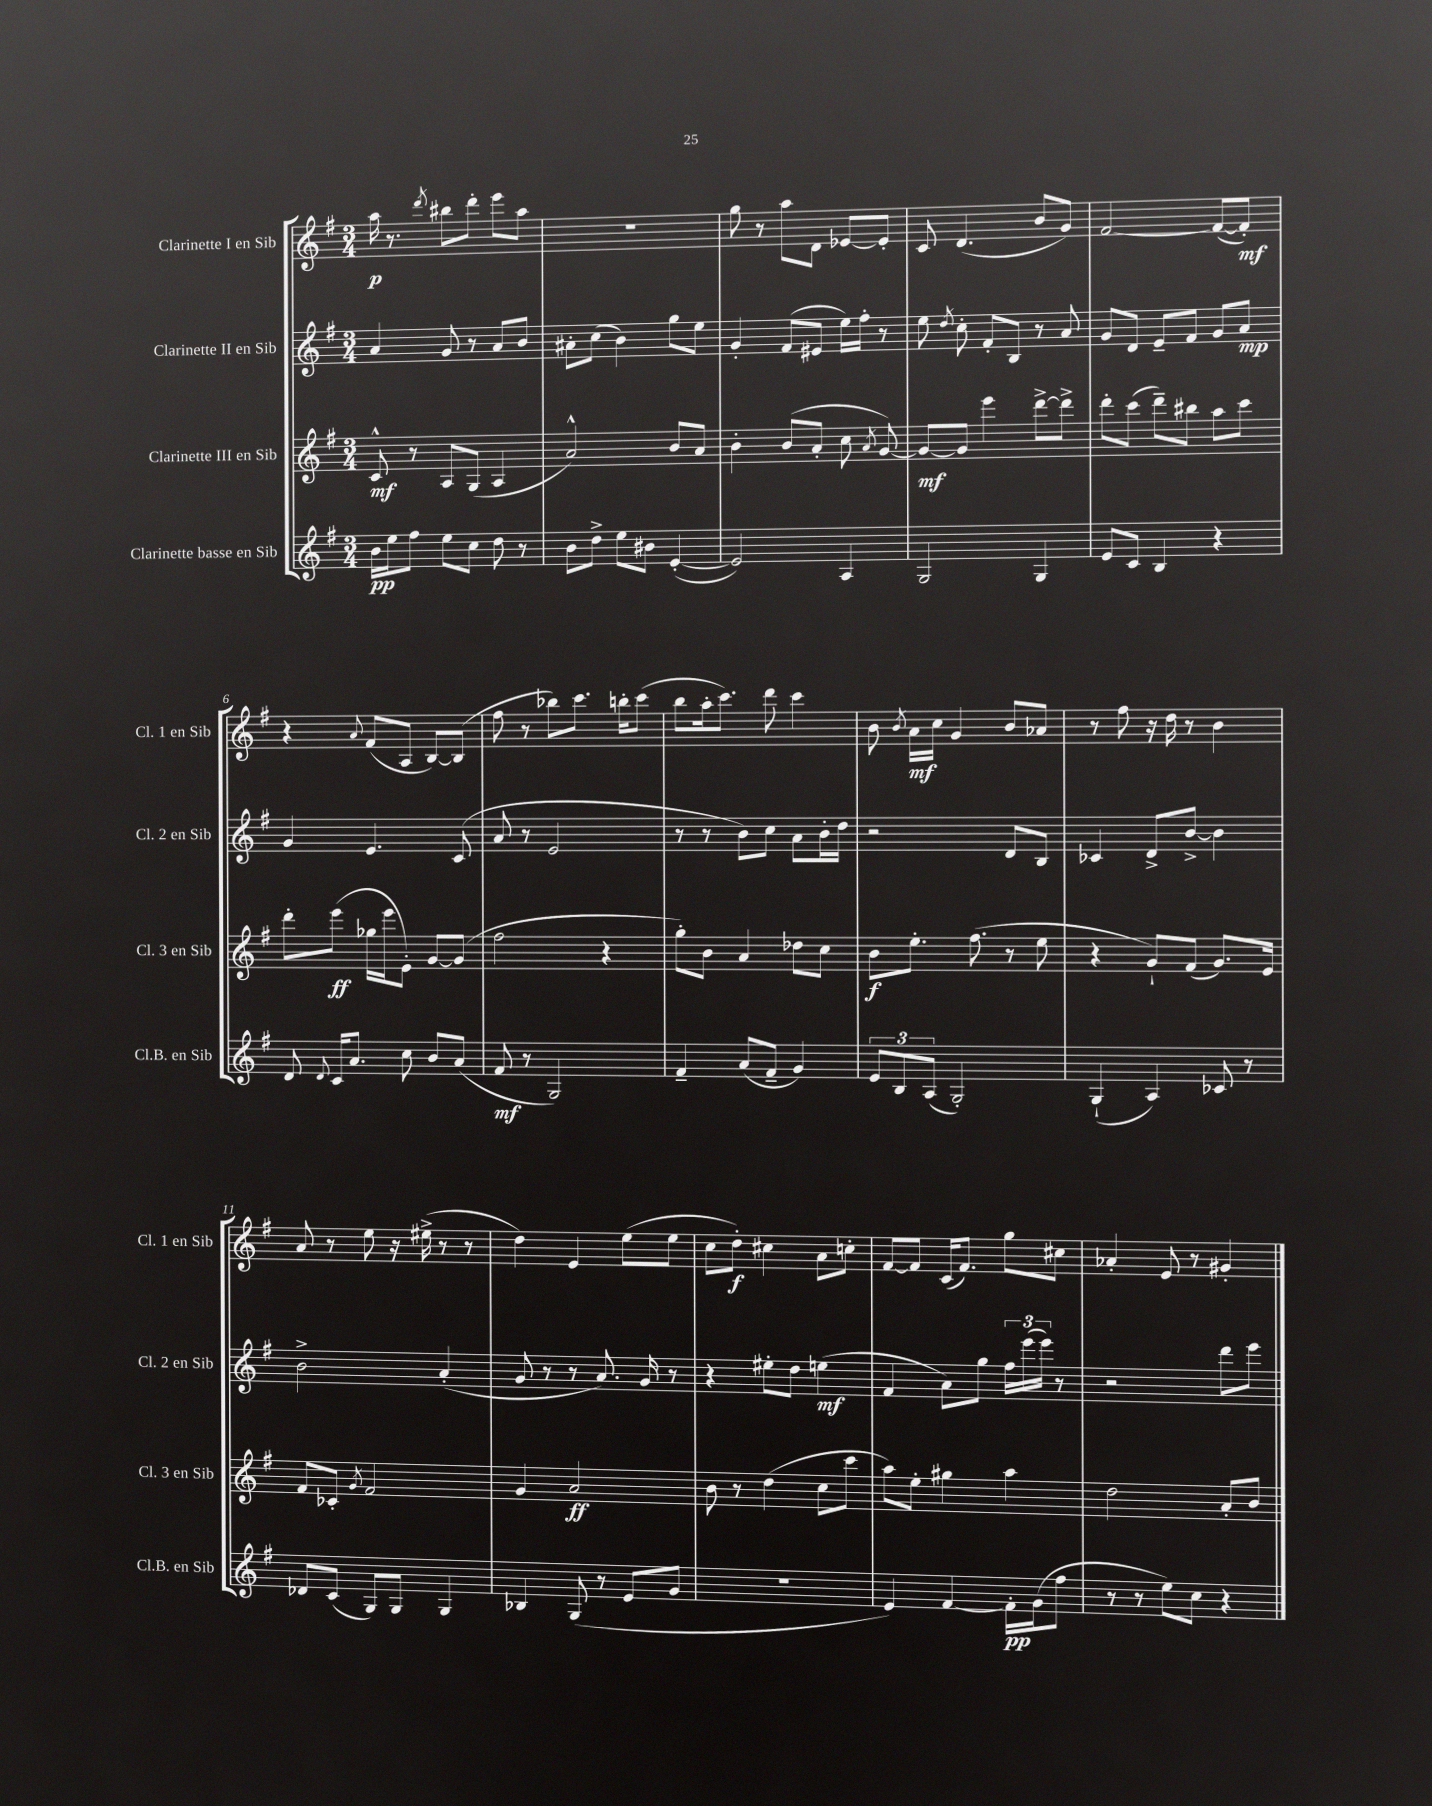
<<
\new StaffGroup <<
\new Staff = "s0" \with { instrumentName = "Clarinette I en Sib" shortInstrumentName = "Cl. 1 en Sib" } {
    \clef treble \key g \major \numericTimeSignature \time 3/4
    \autoBeamOff a''16\p r8. \acciaccatura { d'''8 } bis''8[ d'''8]-. e'''8[ a''8] |
    R2. |
    g''8 r8 a''8[ d'8] ees'8[~ ees'8]-. |
    c'8 d'4.( b'8[ g'8]) |
    fis'2~ fis'8[~( fis'8]-.\mf) |
    r4 \appoggiatura { a'8 } fis'8[( a8] b8[~) b8]( |
    fis''8 r8 bes''8[) c'''8.] b''16[-. c'''8]( |
    b''8[ a''16-. c'''8.]) d'''8 c'''4 |
    b'8 \acciaccatura { b'8 } a'16[\mf c''16] g'4 b'8[ aes'8] |
    r8 fis''8 r16 d''16 r8 b'4 |
    a'8 r8 e''8 r16 eis''16->( r8 r8 |
    d''4) e'4 e''8[( e''8] |
    c''8[ d''8]-.\f) cis''4 a'8[ c''8]-. |
    fis'8[~ fis'8] c'16[( fis'8.]) g''8[ cis''8] |
    aes'4-. e'8 r8 gis'4-. \bar "|." |
}
\new Staff = "s1" \with { instrumentName = "Clarinette II en Sib" shortInstrumentName = "Cl. 2 en Sib" } {
    \clef treble \key g \major \numericTimeSignature \time 3/4
    \autoBeamOff a'4 g'8 r8 a'8[ b'8] |
    ais'8[-. c''8]( b'4) g''8[ e''8] |
    g'4-. fis'8[( eis'8] e''16[) fis''16]-. r8 |
    e''8 \acciaccatura { d''8 } c''8-. fis'8[-. b8] r8 a'8 |
    g'8[ d'8] e'8[-- fis'8] g'8[ a'8]\mp |
    g'4 e'4. c'8( |
    a'8 r8 e'2 |
    r8 r8 b'8[) c''8] a'8[ b'16-. d''16] |
    r2 d'8[ b8] |
    ces'4 d'8[-> b'8]~-> b'4 |
    b'2-> a'4-.( |
    g'8 r8 r8 a'8.) g'16 r8 |
    r4 eis''8[-. d''8] e''4\mf( |
    fis'4 a'8[) g''8] \tuplet 3/2 { fis''16[ e'''16( e'''16]) } r8 |
    r2 d'''8[ e'''8] \bar "|." |
}
\new Staff = "s2" \with { instrumentName = "Clarinette III en Sib" shortInstrumentName = "Cl. 3 en Sib" } {
    \clef treble \key g \major \numericTimeSignature \time 3/4
    \autoBeamOff c'8-^\mf r8 a8[ g8]( a4 |
    a'2-^) b'8[ a'8] |
    b'4-. b'8[( a'8]-. c''8 \acciaccatura { a'8 } g'8~) |
    g'8[~\mf g'8] e'''4 d'''8[~-> d'''8]-> |
    d'''8[-. c'''8]( d'''8[--) bis''8] a''8[ c'''8] |
    d'''8[-. e'''8]\ff( ges''16[ e'''16 e'8]-.) g'8[~ g'8]( |
    fis''2 r4 |
    g''8[-.) b'8] a'4 des''8[ c''8] |
    b'8[\f e''8.]-. fis''8.( r8 e''8 |
    r4 g'8[-!) fis'8]( g'8.[) e'16] |
    fis'8[ ces'8]-. \acciaccatura { g'8 } fis'2 |
    g'4 a'2\ff |
    b'8 r8 d''4( c''8[ c'''8] |
    a''8[) e''8]-. gis''4 a''4 |
    d''2 a'8[-. b'8] \bar "|." |
}
\new Staff = "s3" \with { instrumentName = "Clarinette basse en Sib" shortInstrumentName = "Cl.B. en Sib" } {
    \clef treble \key g \major \numericTimeSignature \time 3/4
    \autoBeamOff b'16[\pp e''16 fis''8] e''8[ c''8] d''8 r8 |
    b'8[ d''8]-> e''8[ bis'8] e'4~-.( |
    e'2) a4 |
    g2 g4 |
    e'8[ c'8] b4 r4 |
    d'8 \appoggiatura { d'8 } c'16[ a'8.] c''8 b'8[ a'8]( |
    fis'8\mf r8 g2) |
    fis'4-- a'8[( fis'8]-- g'4) |
    \tuplet 3/2 { e'8[ b8 a8]( } g2-.) |
    g4-!( a4) ces'8 r8 |
    des'8[ c'8]( g8[) g8] g4 |
    bes4 g8( r8 e'8[ g'8] |
    R2. |
    e'4) fis'4~ fis'16[-.\pp g'16( fis''8] |
    r8 r8 e''8[) c''8] r4 \bar "|." |
}
>>
>>
